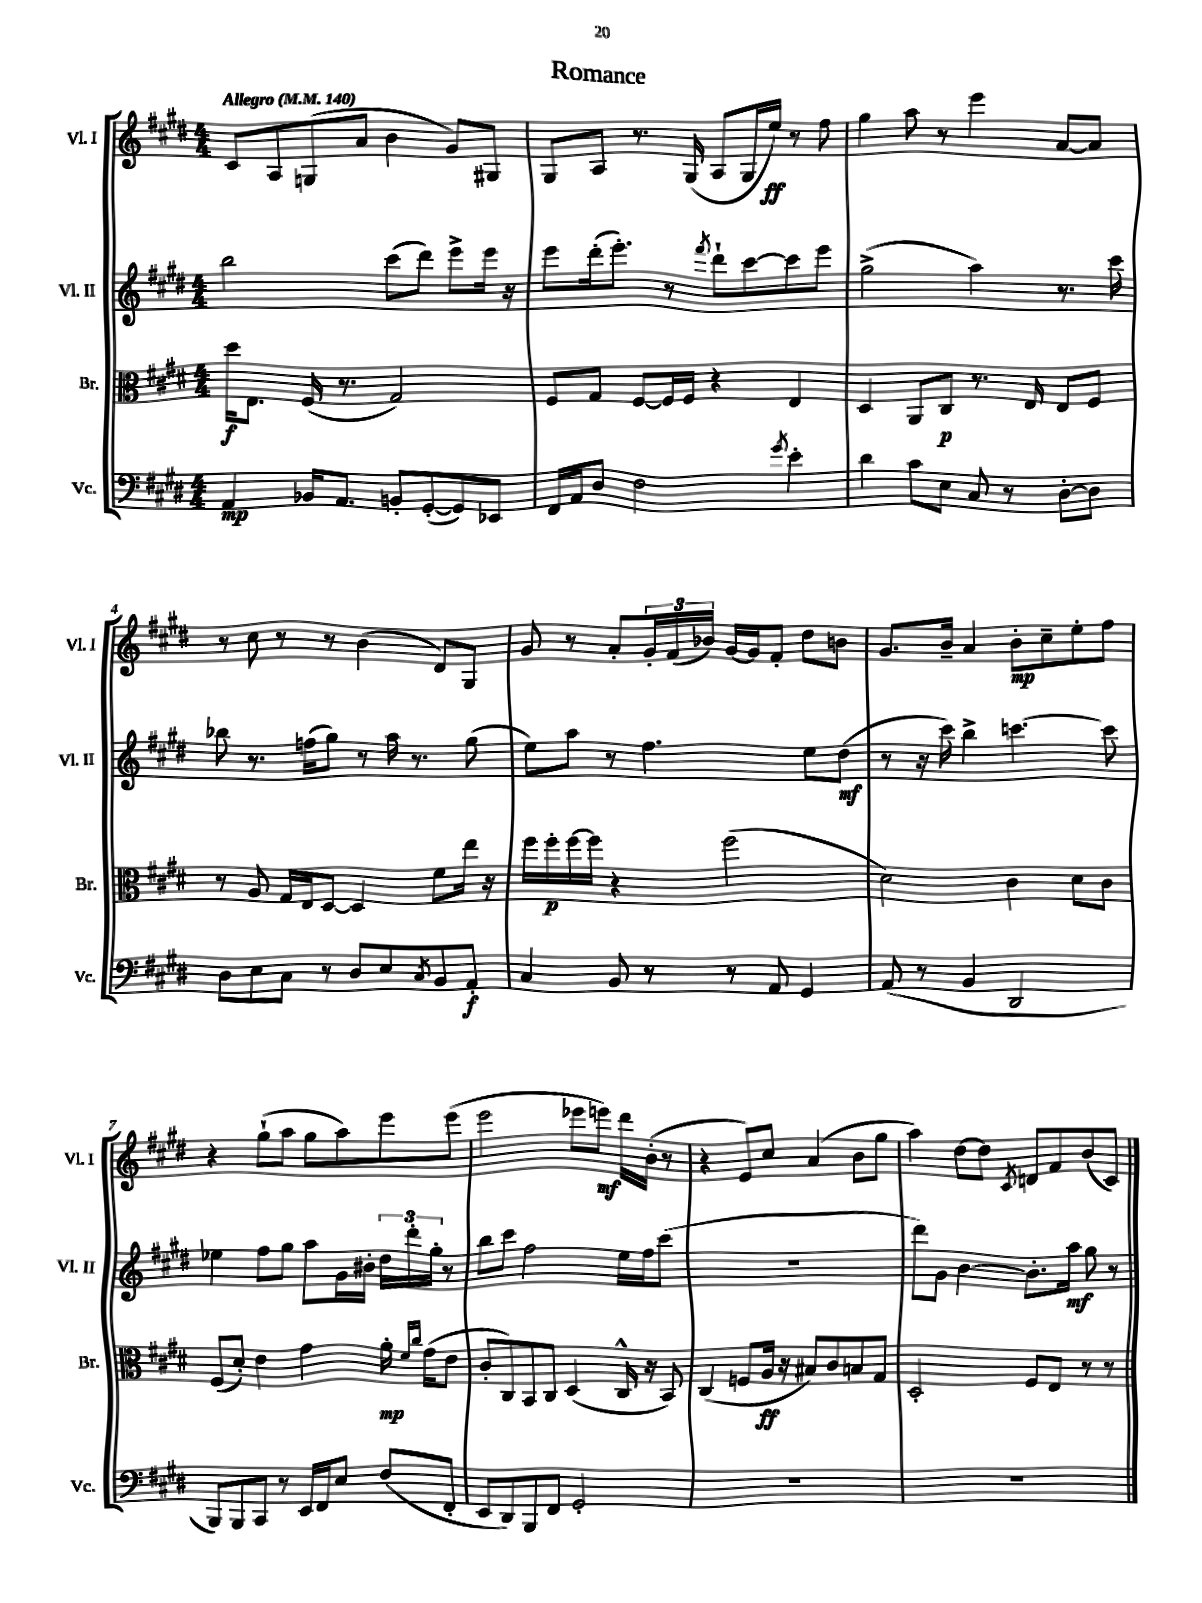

**kern	**dynam	**kern	**dynam	**kern	**dynam	**kern	**dynam
*part4	*part4	*part3	*part3	*part2	*part2	*part1	*part1
*staff4	*staff4	*staff3	*staff3	*staff2	*staff2	*staff1	*staff1
*I"Vc.	*	*I"Br.	*	*I"Vl. II	*	*I"Vl. I	*
*I'Vc.	*	*I'Br.	*	*I'Vl. II	*	*I'Vl. I	*
*clefF4	*	*clefC3	*	*clefG2	*	*clefG2	*
*k[f#c#g#d#]	*	*k[f#c#g#d#]	*	*k[f#c#g#d#]	*	*k[f#c#g#d#]	*
*M4/4	*	*M4/4	*	*M4/4	*	*M4/4	*
*MM140	*	*MM140	*	*MM140	*	*MM140	*
=1	=1	=1	=1	=1	=1	=1	=1
!	!	!	!	!	!	!LO:TX:a:B:t=Allegro	!
4AA/	mp	16dd#\KL	f	2bb\	.	8c#/L	.
.	.	8.E\J	.	.	.	.	.
.	.	.	.	.	.	8A/	.
16BB-X/KL	.	(16F#/	.	.	.	(8Gn/	.
8.AA/J	.	8.r	.	.	.	.	.
.	.	.	.	.	.	8a/J	.
8BBn'/L	.	2G#/)	.	(8ccc#\L	.	4b\	.
([8GG#'/	.	.	.	8ddd#\J)	.	.	.
8GG#/])	.	.	.	8eee^\L	.	8g#/L)	.
8EE-X/J	.	.	.	16eee\Jk	.	8G#X/J	.
.	.	.	.	16r	.	.	.
=2	=2	=2	=2	=2	=2	=2	=2
16FF#/LL	.	8F#/L	.	8eee\L	.	8G#/L	.
16AA/J	.	.	.	.	.	.	.
8D#/J	.	8G#/J	.	(16ddd#'\k	.	8A/J	.
.	.	.	.	8.eee'\J)	.	.	.
2F#\	.	[8F#/L	.	.	.	8.r	.
.	.	16F#/L]	.	8r	.	.	.
.	.	16F#/JJ	.	.	.	(16G#/	.
.	.	.	.	8qfff#/	.	.	.
.	.	4r	.	8ddd#`\L	.	8A/L	.
.	.	.	.	[8ccc#\	.	16G#/L	.
.	.	.	.	.	.	16ee/JJ)	ff
8qg#/	.	.	.	.	.	.	.
4e'\	.	4E/	.	8ccc#\]	.	8r	.
.	.	.	.	8eee\J	.	8ff#\	.
=3	=3	=3	=3	=3	=3	=3	=3
4d#\	.	4D#/	.	(2gg#^\	.	4gg#\	.
8c#\L	.	8AA/L	.	.	.	8aa\	.
8E\J	.	8C#/J	p	.	.	8r	.
8C#/	.	8.r	.	4aa\)	.	4eee\	.
8r	.	.	.	.	.	.	.
.	.	16E/	.	.	.	.	.
[8D#'\L	.	8E/L	.	8.r	.	[8a/L	.
8D#\J]	.	8F#/J	.	.	.	8a/J]	.
.	.	.	.	16ccc#\	.	.	.
!!LO:LB:g=z
=4	=4	=4	=4	=4	=4	=4	=4
8D#\L	.	8r	.	8bb-X\	.	8r	.
8E\	.	8A/	.	8.r	.	8cc#\	.
8C#\J	.	16G#/LL	.	.	.	8r	.
.	.	16E/J	.	(16ffn\KL	.	.	.
8r	.	[8D#/J	.	8gg#\J)	.	8r	.
8D#/L	.	4D#/]	.	8r	.	(4b\	.
8E/	.	.	.	16aa\	.	.	.
.	.	.	.	8.r	.	.	.
8qC#/	.	.	.	.	.	.	.
8BB/	.	8f#\L	.	.	.	8d#/L)	.
8AA'/J	f	16ee\Jk	.	(8gg#\	.	8G#/J	.
.	.	16r	.	.	.	.	.
=5	=5	=5	=5	=5	=5	=5	=5
4C#/	.	16ff#\LL	.	8ee\L)	.	8g#/	.
.	.	16ff#'\	p	.	.	.	.
.	.	[16ff#\	.	8aa\J	.	8r	.
.	.	16ff#\JJ]	.	.	.	.	.
8BB/	.	4r	.	8r	.	8a'/L	.
8r	.	.	.	4.ff#\	.	24g#'/L	.
.	.	.	.	.	.	(24f#/	.
.	.	.	.	.	.	24b-X/JJ)	.
8r	.	(2ff#\	.	.	.	[16g#/LL	.
.	.	.	.	.	.	16g#/J]	.
8AA/	.	.	.	.	.	8f#'/J	.
4GG#/	.	.	.	8ee\L	.	8dd#\L	.
.	.	.	.	(8dd#\J	mf	8bn\J	.
=6	=6	=6	=6	=6	=6	=6	=6
(8AA/	.	2d#\)	.	8r	.	8.g#/L	.
8r	.	.	.	16r	.	.	.
.	.	.	.	16ccc#\)	.	16b~/Jk	.
4BB/	.	.	.	4bb^\	.	4a/	.
2DD#/	.	4c#\	.	[4.cccn\	.	8b'\L	mp
.	.	.	.	.	.	8cc#~\	.
.	.	8d#\L	.	.	.	8ee'\	.
.	.	8c#\J	.	8ccc\]	.	8ff#\J	.
!!LO:LB:g=z
=7	=7	=7	=7	=7	=7	=7	=7
8BBB/L)	.	(8F#/L	.	4ee-X\	.	4r	.
8BBB/	.	8d#'/J)	.	.	.	.	.
8CC#/J	.	4e\	.	8ff#\L	.	(8gg#`\L	.
8r	.	.	.	8gg#\J	.	8aa\J	.
16EE/LL	.	4g#\	.	8aa\L	.	8gg#\L	.
16FF#/J	.	.	.	.	.	.	.
8E/J	.	.	.	16g#\L	.	8aa\)	.
.	.	.	.	16b#X'\JJ	.	.	.
(8F#/L	.	16a'\	mp	24dd#\LL	.	8eee\	.
.	.	.	.	24ddd#'\	.	.	.
.	.	16qqf#/LL	.	.	.	.	.
.	.	16qqcc#/JJ	.	.	.	.	.
.	.	(16g#\KL	.	.	.	.	.
.	.	.	.	24gg#'\JJ	.	.	.
8FF#'/J	.	8e\J	.	8r	.	(8eee\J	.
=8	=8	=8	=8	=8	=8	=8	=8
8EE/L	.	8c#'/L	.	8bb\L	.	2eee\	.
8DD#/)	.	8C#/)	.	8ccc#\J	.	.	.
8BBB/	.	8BB/	.	2ff#\	.	.	.
8FF#/J	.	8C#/J	.	.	.	.	.
2GG#'/	.	(4D#/	.	.	.	8eee-X\L	.
.	.	.	.	.	.	8eeen\J)	mf
.	.	16C#^^/	.	16ee\LL	.	16ddd#\LL	.
.	.	16r	.	16ff#\J	.	(16b'\JJ	.
.	.	8BB/)	.	(8ccc#\J	.	8r	.
=9	=9	=9	=9	=9	=9	=9	=9
1r	.	(4C#/	.	1r	.	4r	.
.	.	8Fn/L	.	.	.	8e/L)	.
.	.	16A/Jk	ff	.	.	8cc#/J	.
.	.	16r	.	.	.	.	.
.	.	8B#X/L)	.	.	.	(4a/	.
.	.	8c#/	.	.	.	.	.
.	.	8Bn/	.	.	.	8b\L	.
.	.	8G#/J	.	.	.	8gg#\J	.
=10	=10	=10	=10	=10	=10	=10	=10
1r	.	2D#'/	.	8ddd#\L)	.	4aa\)	.
.	.	.	.	8g#\J	.	.	.
.	.	.	.	[4b\	.	[8dd#\L	.
.	.	.	.	.	.	8dd#\J]	.
.	.	.	.	.	.	8qc#/	.
.	.	8F#/L	.	8.b'\L]	.	8dn/L	.
.	.	8E/J	.	.	.	8f#/	.
.	.	.	.	16aa\Jk	mf	.	.
.	.	8r	.	8gg#\	.	(8b/	.
.	.	8r	.	8r	.	8c#/J)	.
==	==	==	==	==	==	==	==
*-	*-	*-	*-	*-	*-	*-	*-
